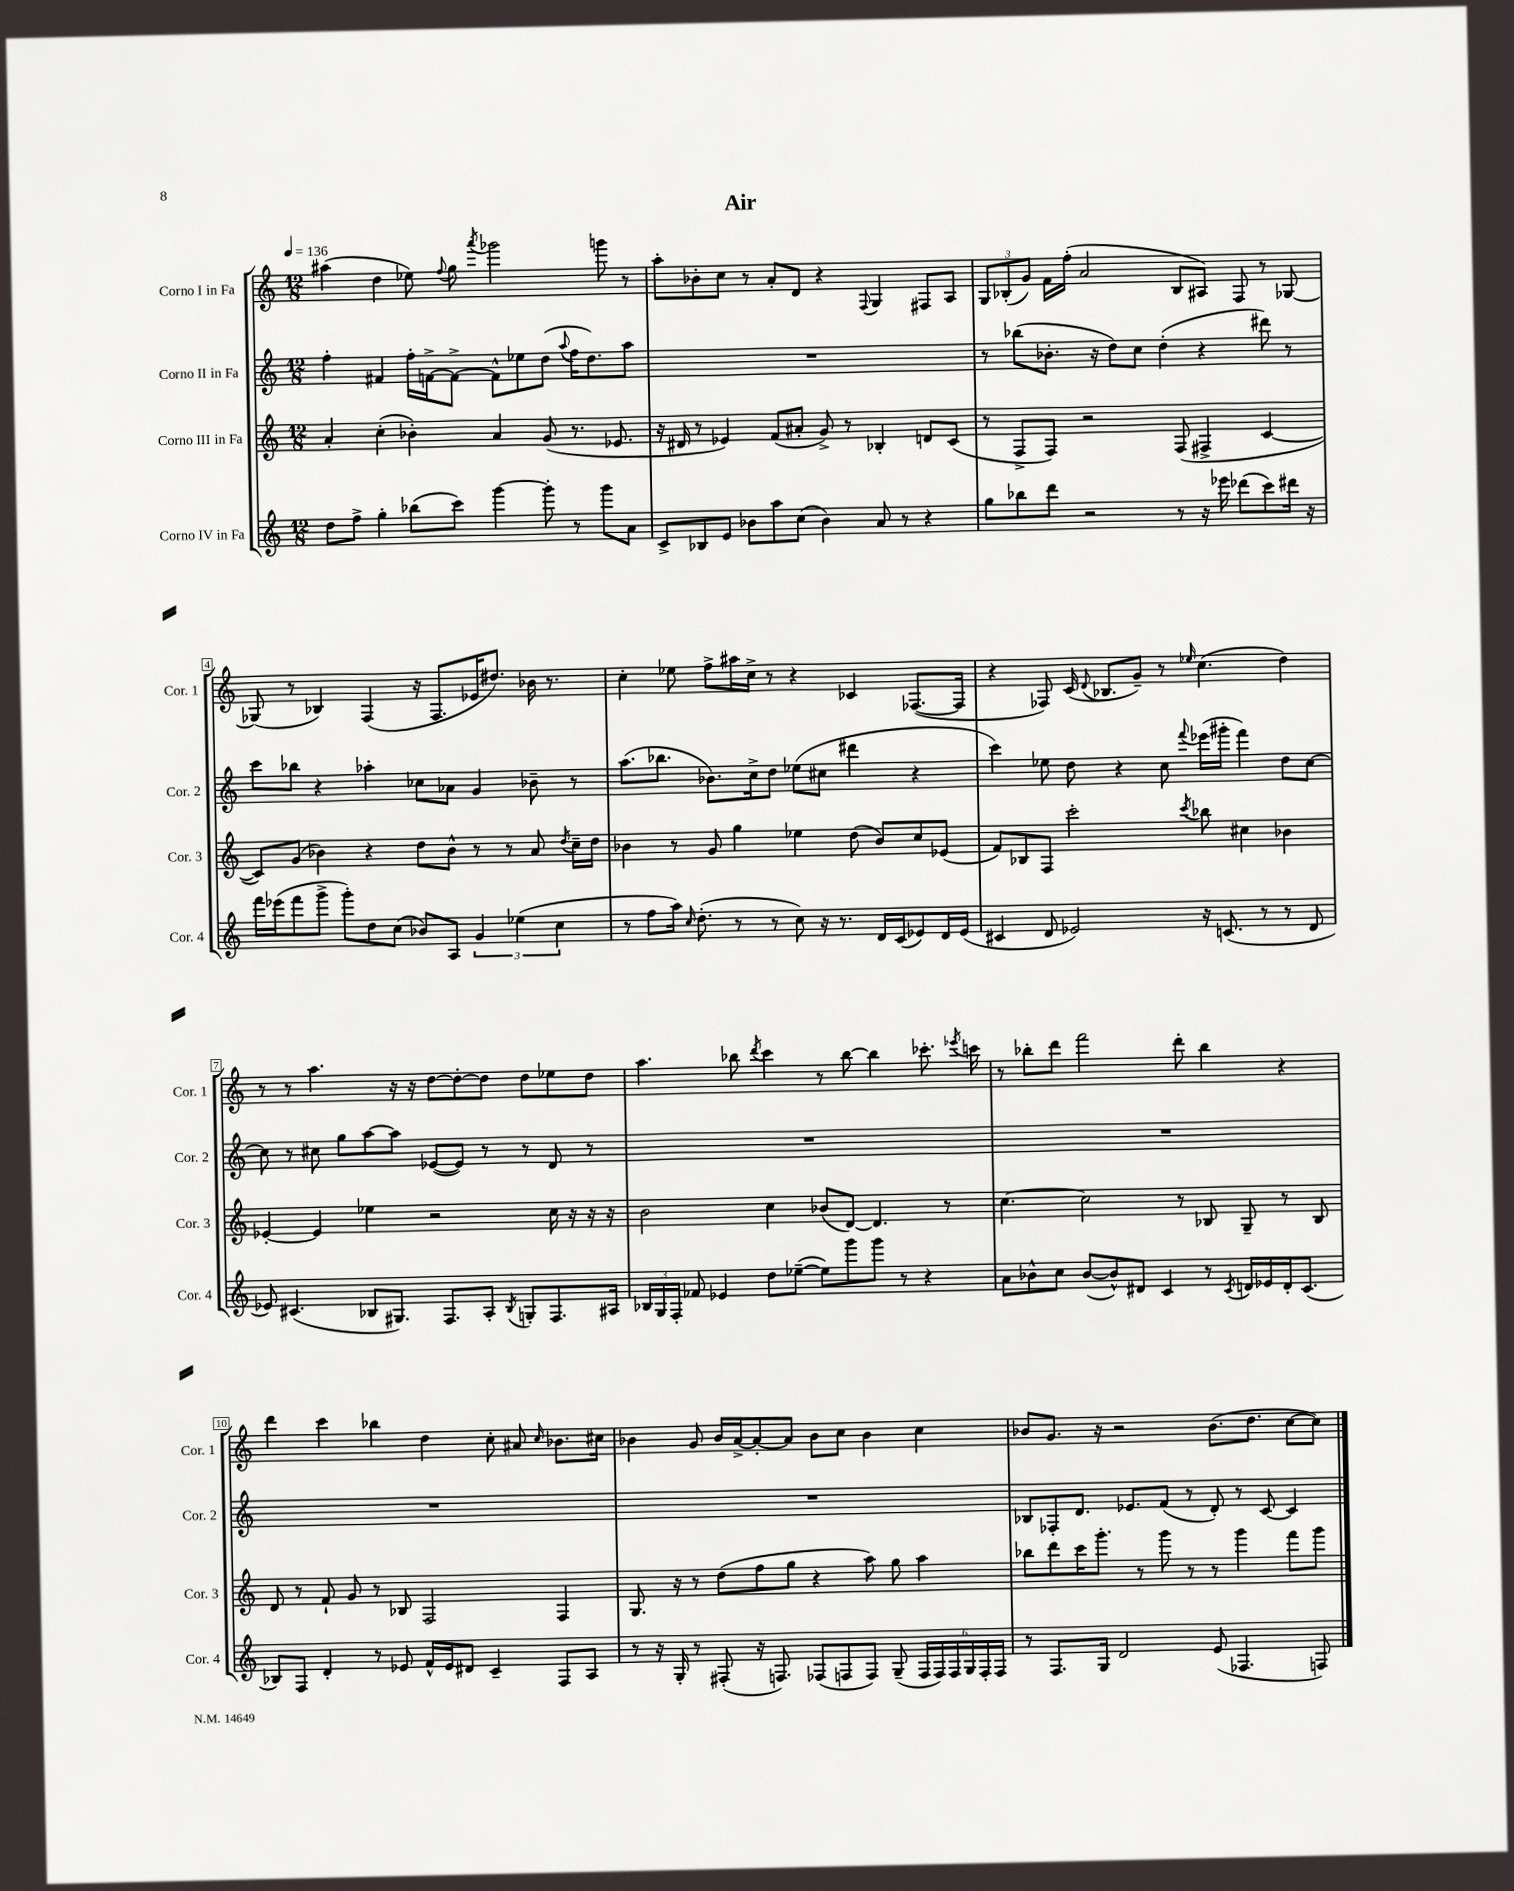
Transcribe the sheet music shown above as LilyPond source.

\header { title = "Air" }
<<
\new StaffGroup <<
\new Staff = "s0" \with { instrumentName = "Corno I in Fa" shortInstrumentName = "Cor. 1" } {
    \clef treble \key c \major \numericTimeSignature \time 12/8 \tempo 4 = 136
    \autoBeamOff ais''4( d''4 ees''8) \appoggiatura { f''8 } g''8 \acciaccatura { a'''8 } ges'''2 g'''8 r8 |
    a''8[-. bes'8-. c''8] r8 a'8[-. d'8] r4 \appoggiatura { f8 } g4 fis8[ a8] |
    \tuplet 3/2 { g8[ bes8-.( g'8]) } f'16[ f''16]-.( a'2 bes8[ ais8]) f8 r8 ges8~ |
    ges8( r8 bes4) f4( r16 f8.[ ees'16 dis''8.]) bes'16 r8. |
    c''4-. ees''8 f''8[-> ais''16 c''16]-> r8 r4 ces'4 fes8.[~( fes16] |
    r4 fes8) c'16( \appoggiatura { d'8 } bes8.[ g'8]--) r8 \grace { ees''16 } c''4.( d''4) |
    r8 r8 a''4. r16 r16 d''8[~ d''8~-. d''8] d''8[ ees''8 d''8] |
    a''4. bes''8 \acciaccatura { d'''8 } c'''4 r8 bes''8~ bes''4 ces'''8.-. \acciaccatura { ees'''8 } c'''16 |
    r8 bes''8[-. d'''8] f'''2 d'''8-. bes''4 r4 |
    d'''4 c'''4 bes''4 d''4 c''8-. ais'8 \grace { c''16 } bes'8.[ cis''16] |
    bes'4 g'8 bes'16[ a'16~-> a'8~-. a'8] bes'8[ c''8] bes'4 c''4 |
    bes'8[ g'8.] r16 r2 bes'8.[( d''8.] c''8[~ c''8]) \bar "|." |
}
\new Staff = "s1" \with { instrumentName = "Corno II in Fa" shortInstrumentName = "Cor. 2" } {
    \clef treble \key c \major \numericTimeSignature \time 12/8
    \autoBeamOff f''4-. fis'4 f''16[-. f'16~-> f'8]~-> f'8[-^ ees''8 d''8]( \appoggiatura { a''8 } f''16[ d''8.) a''8] |
    R1. |
    r8 bes''8[( bes'8.]-. r16 d''8[) c''8] d''4-.( r4 dis'''8) r8 |
    c'''8[ bes''8] r4 aes''4-. ces''8[ aes'8] g'4 bes'8-- r8 |
    a''8.[( bes''8.] bes'8.[) c''16-> d''8] ees''8[( cis''8] dis'''4 r4 |
    c'''4) ees''8 d''8 r4 c''8 \appoggiatura { f'''8 } ees'''16[( gis'''16]-. f'''4) d''8[ c''8]~ |
    c''8 r8 cis''8 g''8[ a''8~ a''8] ees'8[~( ees'8]) r8 r8 d'8 r8 |
    R1. |
    R1. |
    R1. |
    R1. |
    bes8[ fes8-. d'8.] ees'8.[ f'8]( r8 d'8-.) r8 c'8~ c'4 \bar "|." |
}
\new Staff = "s2" \with { instrumentName = "Corno III in Fa" shortInstrumentName = "Cor. 3" } {
    \clef treble \key c \major \numericTimeSignature \time 12/8
    \autoBeamOff a'4-. c''4-.( bes'4-.) a'4 g'8( r8. ees'8. |
    r16 dis'16 r8 ees'4) f'8[( ais'8]-. g'8->) r8 bes4-. d'8[ c'8]( |
    r8 f8[-> f8]) r2 f8( fis4-> c'4~ |
    c'8[) g'8]( bes'4) r4 d''8[ bes'8]-^ r8 r8 a'8 \acciaccatura { d''8 } c''16[-- d''16] |
    bes'4 r8 g'8 g''4 ees''4 d''8( bes'8[) c''8 ees'8]( |
    f'8[) bes8 f8] c'''2-. \acciaccatura { c'''8 } bes''8 cis''4 bes'4 |
    ees'4~-. ees'4 ees''4 r2 c''16 r16 r16 r16 |
    b'2 c''4 bes'8[( d'8]~) d'4. r8 |
    c''4.~ c''2 r8 bes8 g8-- r8 bes8 |
    d'8 r8 f'8-! g'8 r8 bes8 f2 f4 |
    g8. r16 r8 d''8[( f''8 g''8] r4 a''8) g''8 a''4 |
    bes''8[ d'''8 c'''16 g'''8.]-. r8 g'''8 r8 r8 g'''4 f'''8[ g'''8] \bar "|." |
}
\new Staff = "s3" \with { instrumentName = "Corno IV in Fa" shortInstrumentName = "Cor. 4" } {
    \clef treble \key c \major \numericTimeSignature \time 12/8
    \autoBeamOff d''8[ f''8]-> g''4-. bes''8[( c'''8]) g'''4~ g'''8-. r8 g'''8[ a'8] |
    c'8[-> bes8 e'8] bes'8[ a''8 c''8]( bes'4) a'8 r8 r4 |
    g''8[ bes''8 d'''8] r2 r8 r16 ees'''16 des'''8[( c'''8) dis'''16] r16 |
    f'''16[ ees'''16( f'''8 g'''8]-> g'''8[-.) d''8 c''8]( bes'8[) a8] \tuplet 3/2 { g'4 ees''4( c''4 } |
    r8 f''8[ a''16]) \grace { c''16 } d''8.-.( r8 r8 c''8) r16 r8. d'16[ c'16( ees'8) d'16 ees'16]( |
    cis'4 d'8 ees'2) r16 c'8.( r8 r8 d'8 |
    ees'8) cis'4.( bes8[ gis8.]) f8.[ a8]-. \acciaccatura { bes8 } g8[-. f8. ais16] |
    \tuplet 3/2 { bes16[ g16 f16]-. } fes'8 ees'4 d''8[ ees''8]~--( ees''8[) g'''8 g'''8] r8 r4 |
    a'8[ bes'8-^ c''8] bes'8[~( bes'8-^) dis'8] c'4 r8 \acciaccatura { c'8 } d'16[ ees'16 d'16-. c'8.]( |
    bes8[) f8] d'4-. r8 ees'8 f'16[-^ ees'16 dis'8] c'4-- f8[ a8] |
    r8 r16 g16-. r8 fis8-.( r16 f8.) fes8[( f8 f8]) g8--( \tuplet 6/4 { f16[ f16) f16 g16 f16-. f16] } |
    r8 f8.[ g16] d'2 e'8( fes4. f8) \bar "|." |
}
>>
>>
\layout { \context { \Score \override BarNumber.stencil = #(make-stencil-boxer 0.1 0.3 ly:text-interface::print) } }
